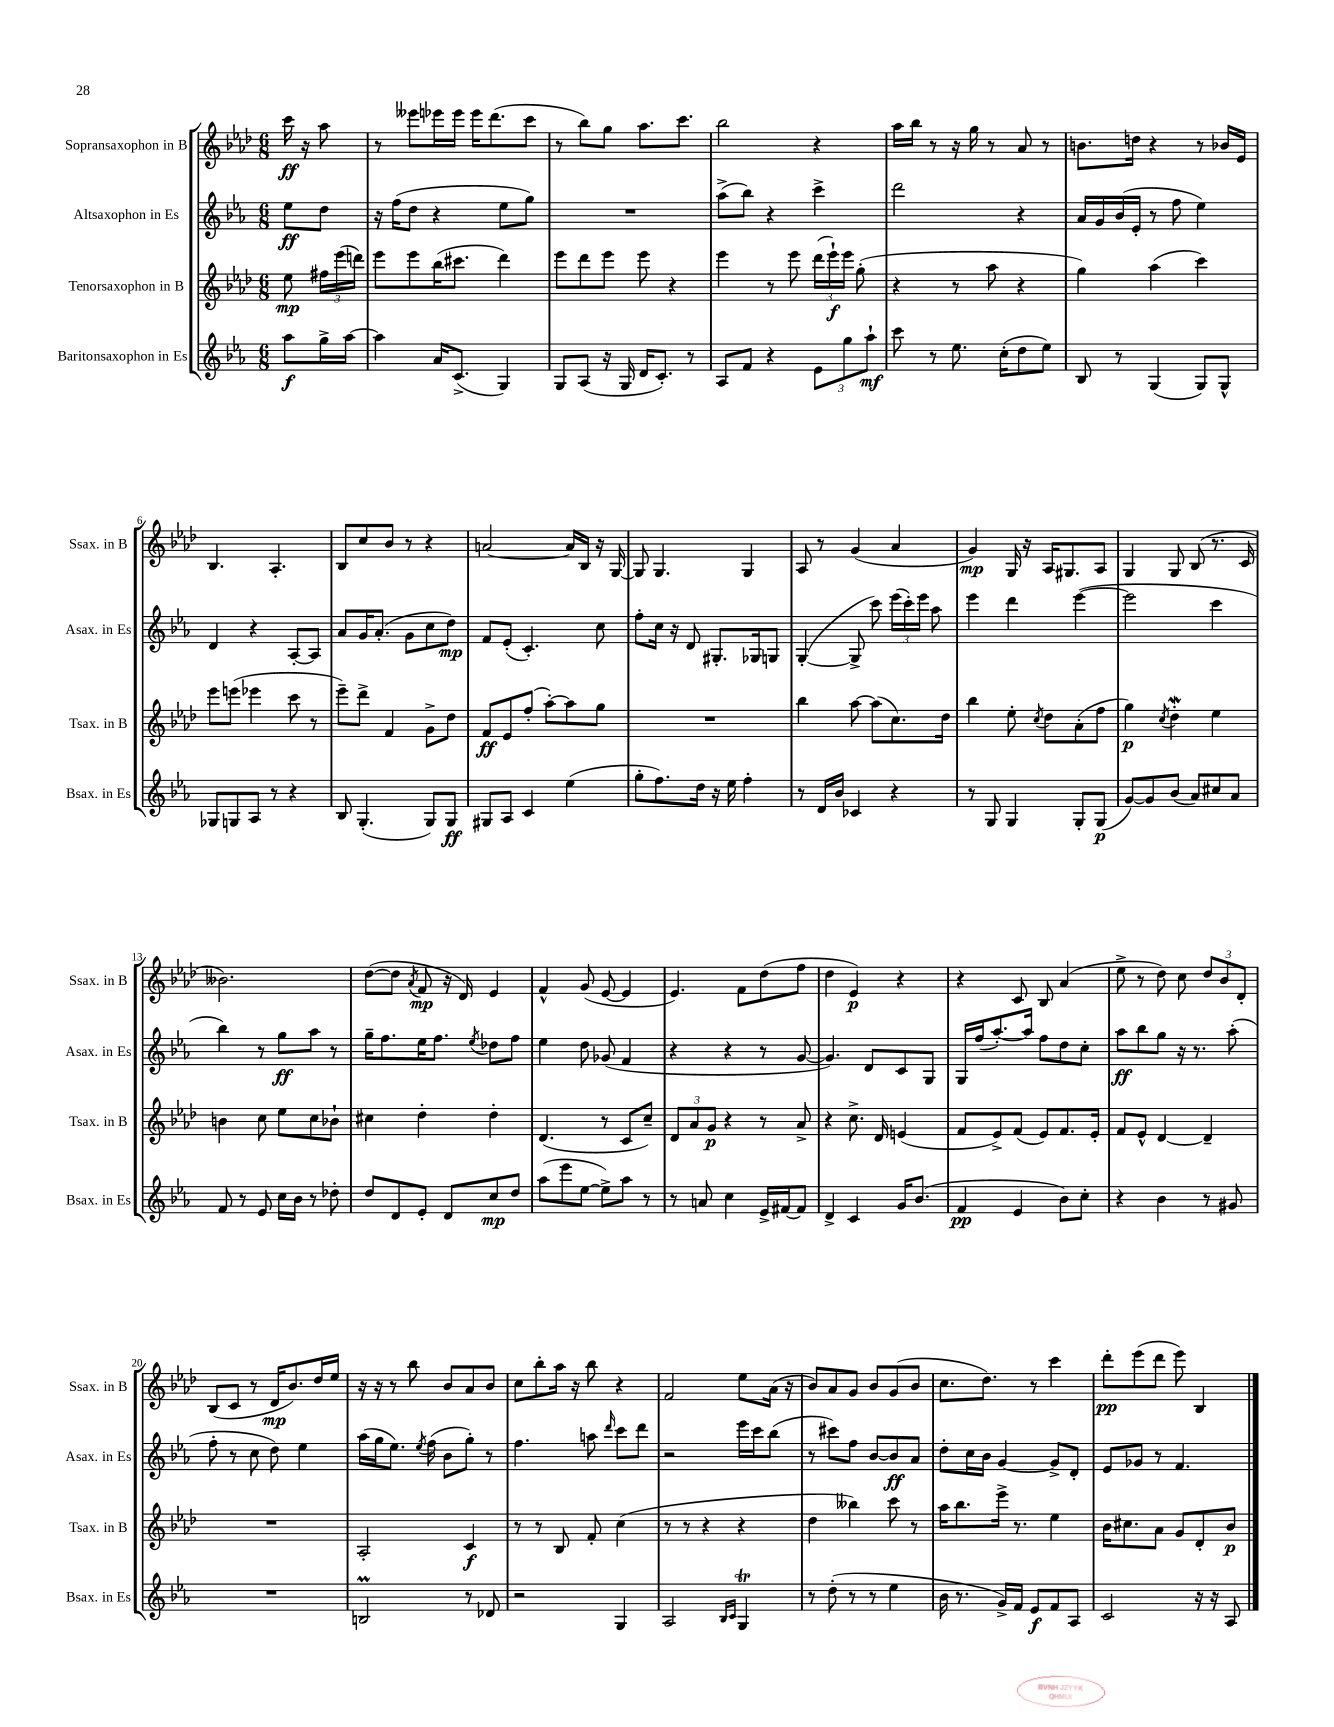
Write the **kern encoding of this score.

**kern	**kern	**kern	**kern
*staff4	*staff3	*staff2	*staff1
*clefG2	*clefG2	*clefG2	*clefG2
*k[b-e-a-]	*k[b-e-a-d-]	*k[b-e-a-]	*k[b-e-a-d-]
*M6/8	*M6/8	*M6/8	*M6/8
8aa-\L	8ee-\	8ee-\L	16ccc\
.	.	.	16r
16gg^\L	24ff#\LL	8dd\J	8aa-\
.	(24eee-\	.	.
[16aa-\JJ	.	.	.
.	24ddd\JJ)	.	.
=	=	=	=
4aa-\]	8eee-\L	16r	8r
.	.	(16ff\LK	.
.	8eee-\	8dd\J	8eee--\L
16a-/LK	(16bb-\K	4r	16eee-\L
(8.c^/J	8.ccc#\J	.	16eee-\JJ
.	.	.	16eee-\LK
.	.	.	(8.ddd-\
4G/)	4ddd-\)	8ee-\L	.
.	.	8gg\J)	8ccc\J
=	=	=	=
8G/L	8eee-\L	2.r	8r
(8A-/J	8ddd-\	.	8bb-\L)
16r	8eee-\J	.	8gg\J
16G/	.	.	.
16d/LK	8eee-\	.	8.aa-\L
8.c'/J)	.	.	.
.	4r	.	.
.	.	.	8.ccc\J
8r	.	.	.
=	=	=	=
8A-/L	4eee-\	(8aa-^\L	2bb-\
8f/J	.	8bb-\J)	.
4r	8r	4r	.
.	8eee-\	.	.
12e-\L	(24ddd-\LL	4ccc^\	4r
.	24eee-`\)	.	.
12gg\	24eee-\JJ	.	.
.	(8gg'\	.	.
12aa-`\J	.	.	.
=	=	=	=
8ccc\	4r	2ddd\	16aa-\LL
.	.	.	16bb-\JJ
8r	.	.	8r
8.ee-\	8r	.	16r
.	.	.	16gg\
.	8aa-\	.	8r
(16cc'\LK	.	.	.
8dd\	4r	4r	8a-/
8ee-\J)	.	.	8r
=	=	=	=
8B-/	4gg\)	16a-/LL	8.b\L
.	.	16g/	.
8r	.	(16b-/	.
.	.	16e-'/JJ	16dd\Jk
(4G/	(4aa-\	8r	4r
.	.	8ff\	.
8G/L)	4ccc\)	4ee-\)	8r
8G^^/J	.	.	16b-/LL
.	.	.	16e-/JJ
=	=	=	=
8G-/L	8eee-\L	4d/	4.B-/
8G/	(8eee\J	.	.
8A-/J	4eee-\	4r	.
8r	.	.	4.A-'/
4r	8ccc\	[8A-'/L	.
.	8r	8A-/]J	.
=	=	=	=
8B-/	8eee-~\L)	8a-/L	8B-/L
(4.G'/	8ddd-^\J	16g/K	8cc/
.	.	(8.a-'/J	.
.	4f/	.	8b-/J
.	.	8g\L	8r
8G/L)	8g^\L	8cc\	4r
8G/J	8dd-\J	8dd\J)	.
=	=	=	=
8G#/L	8f/L	8f/L	[2a/
8A-/J	8e-/	(8e-'/J	.
4c/	(8ff'/J	4.c'/)	.
.	[8aa-'\L)	.	.
(4ee-\	8aa-\]	.	16a/]LL
.	.	.	16B-/JJ
.	8gg\J	8cc\	16r
.	.	.	[16G/
=	=	=	=
8gg'\L	2.r	8ff'\L	8G/]
8.ff\)	.	16cc\Jk	4.G/
.	.	16r	.
.	.	8d/	.
16dd\Jk	.	.	.
16r	.	8.G#'/L	.
16ee-\	.	.	.
4ff'\	.	.	4G/
.	.	16G-/k	.
.	.	8G/J	.
=	=	=	=
8r	4bb-\	([4G'/	8A-/
16d/LL	.	.	8r
16b-/JJ	.	.	.
4c-/	[8aa-\	8G^/]	(4g/
.	(8aa-\]L	8ccc\)	.
4r	8.cc\)	(24eee-\LL	4a-/
.	.	24ccc'\)	.
.	.	24eee-\JJ	.
.	.	8aa-\	.
.	16dd-\Jk	.	.
=	=	=	=
8r	4bb-\	4eee-\	4g/)
8G/	.	.	.
4G/	8ee-'\	4ddd\	16G/
.	.	.	16r
.	8qcc/	.	.
.	8dd-\L	.	16A-/LK
.	.	.	8.G#/
8G'/L	(8a-'\	([4eee-\	.
(8G/J	8ff\J	.	8A-/J
=	=	=	=
[8g/L)	4gg\)	2eee-\]	4G/
8g/]	.	.	.
.	8qcc/	.	.
(8b-/J	4dd-'\	.	8G/
8a-/L)	.	.	(8B-/
8cc#/	4ee-\	4ccc\	8.r
8a-/J	.	.	.
.	.	.	16c/
=	=	=	=
8f/	4b\	4bb-\)	2.b--\)
8r	.	.	.
8e-/	8cc\	8r	.
16cc\LL	8ee-\L	8gg\L	.
16b-\JJ	.	.	.
8r	8cc\	8aa-\J	.
8dd-'\	8b-`\J	8r	.
=	=	=	=
8dd/L	4cc#\	16gg~\LK	([8dd-\L
.	.	8.ff\	.
8d/	.	.	8dd-\]J
.	.	.	8qa-/
8e-'/J	4dd-'\	16ee-\K	8f/
.	.	8.ff\J	.
8d/L	.	.	16r
.	.	.	16d-/)
.	.	8qee-/	.
8cc/	4dd-'\	8dd-\L	4e-/
8dd/J	.	8ff\J	.
=	=	=	=
(8aa-\L	(4.d-/	4ee-\	4f^^/
8eee-\	.	.	.
[8ee-\J	.	8dd\	(8g/
8ee-^\]L)	8r	(8g-/	[8e-/
8aa-\J	8c/L	4f/	4e-/]
8r	8cc~/J)	.	.
=	=	=	=
8r	12d-/L	4r	4.e-/)
.	12a-/	.	.
8a/	.	.	.
.	12g/J	.	.
4cc\	4r	4r	.
.	.	.	8f\L
16e-^/LL	8r	8r	(8dd-\
[16f#/J	.	.	.
8f#/]J	8a-^/	[8g/	8ff\J
=	=	=	=
4d^/	4r	4.g/])	4dd-\
4c/	8.cc^\	.	4e-/)
.	.	8d/L	.
.	16d-/	.	.
16g/LK	(4e/	8c/	4r
(8.b-/J	.	.	.
.	.	8G/J	.
=	=	=	=
4f/	8f/L	16G/LL	4r
.	.	(16ff/J	.
.	8e-^/)	[8.aa-'/)	.
4e-/	(8f/J	.	8c/
.	.	16aa-/]Jk	.
.	8e-/L)	8ff\L	8B-/
8b-\L)	8.f/	8dd\	(4a-/
8cc'\J	.	8cc'\J	.
.	16e-'/Jk	.	.
=	=	=	=
4r	8f/L	8aa-\L	8ee-^\
.	8e-^^/J	8bb-\	8r
4b-\	[4d-/	8gg\J	8dd-\)
.	.	16r	8cc\
.	.	8.r	.
8r	4d-~/]	.	12dd-/L
.	.	.	12b-/
8g#/	.	(8aa-'\	.
.	.	.	12d-'/J
=	=	=	=
2.r	2.r	8ff'\	(8B-/L
.	.	8r	8c/J
.	.	8cc\	8r
.	.	8dd\)	16d-/LK
.	.	.	8.b-/)
.	.	4ee-\	.
.	.	.	16dd-/L
.	.	.	16ee-/JJ
=	=	=	=
2B/	2A-'/	(16aa-\LL	16r
.	.	16gg\J	16r
.	.	8.ee-\J)	8r
.	.	.	8bb-\
.	.	8qee-/	.
.	.	(16ff\	.
.	.	8b-\L	8b-/L
8r	4c/	8gg'\J)	8a-/
8d-/	.	8r	8b-/J
=	=	=	=
2r	8r	4.ff\	8cc\L
.	8r	.	8bb-'\
.	8B-/	.	16aa-\Jk
.	.	.	16r
.	8f'/	8aa\	8bb-\
.	.	16qqddd/	.
4G/	(4cc\	8ccc\L	4r
.	.	8ddd\J	.
=	=	=	=
2A-/	8r	2r	2f/
.	8r	.	.
.	4r	.	.
16qqB-/LL	.	.	.
16qqc/JJ	.	.	.
4G/	4r	16eee-\LL	8ee-\L
.	.	16ccc\J	.
.	.	(8bb-\J	(16a-\Jk
.	.	.	16r
=	=	=	=
8r	4dd-\	8r	8b-/L)
(8dd'\	.	8ccc#\L)	8a-/
8r	4bb--\)	8ff\J	8g/J
8r	.	[8b-/L	8b-/L
4ee-\	8ccc\	8b-/]	(8g/
.	8r	8a-/J	8b-/J
=	=	=	=
16b-\	16aa-\LK	8dd'\L	8.cc\L
8.r	8.bb-\	.	.
.	.	16cc\L	.
.	.	16b-\JJ	8.dd-\J)
16g^/LL)	16eee-^\Jk	[4g/	.
16f/JJ	8.r	.	.
8e-/L	.	.	8r
8f/	4ee-\	8g^/]L	4ccc\
8A-/J	.	8d'/J	.
=	=	=	=
2c/	16b-\LK	8e-/L	8ddd-'\L
.	8.cc#\	.	.
.	.	8g-/J	(8eee-\
.	8a-\J	8r	8ddd-\J
.	8g/L	4.f/	8eee-\)
16r	8d-'/	.	4B-/
16r	.	.	.
8A-/	8b-/J	.	.
==	==	==	==
*-	*-	*-	*-
